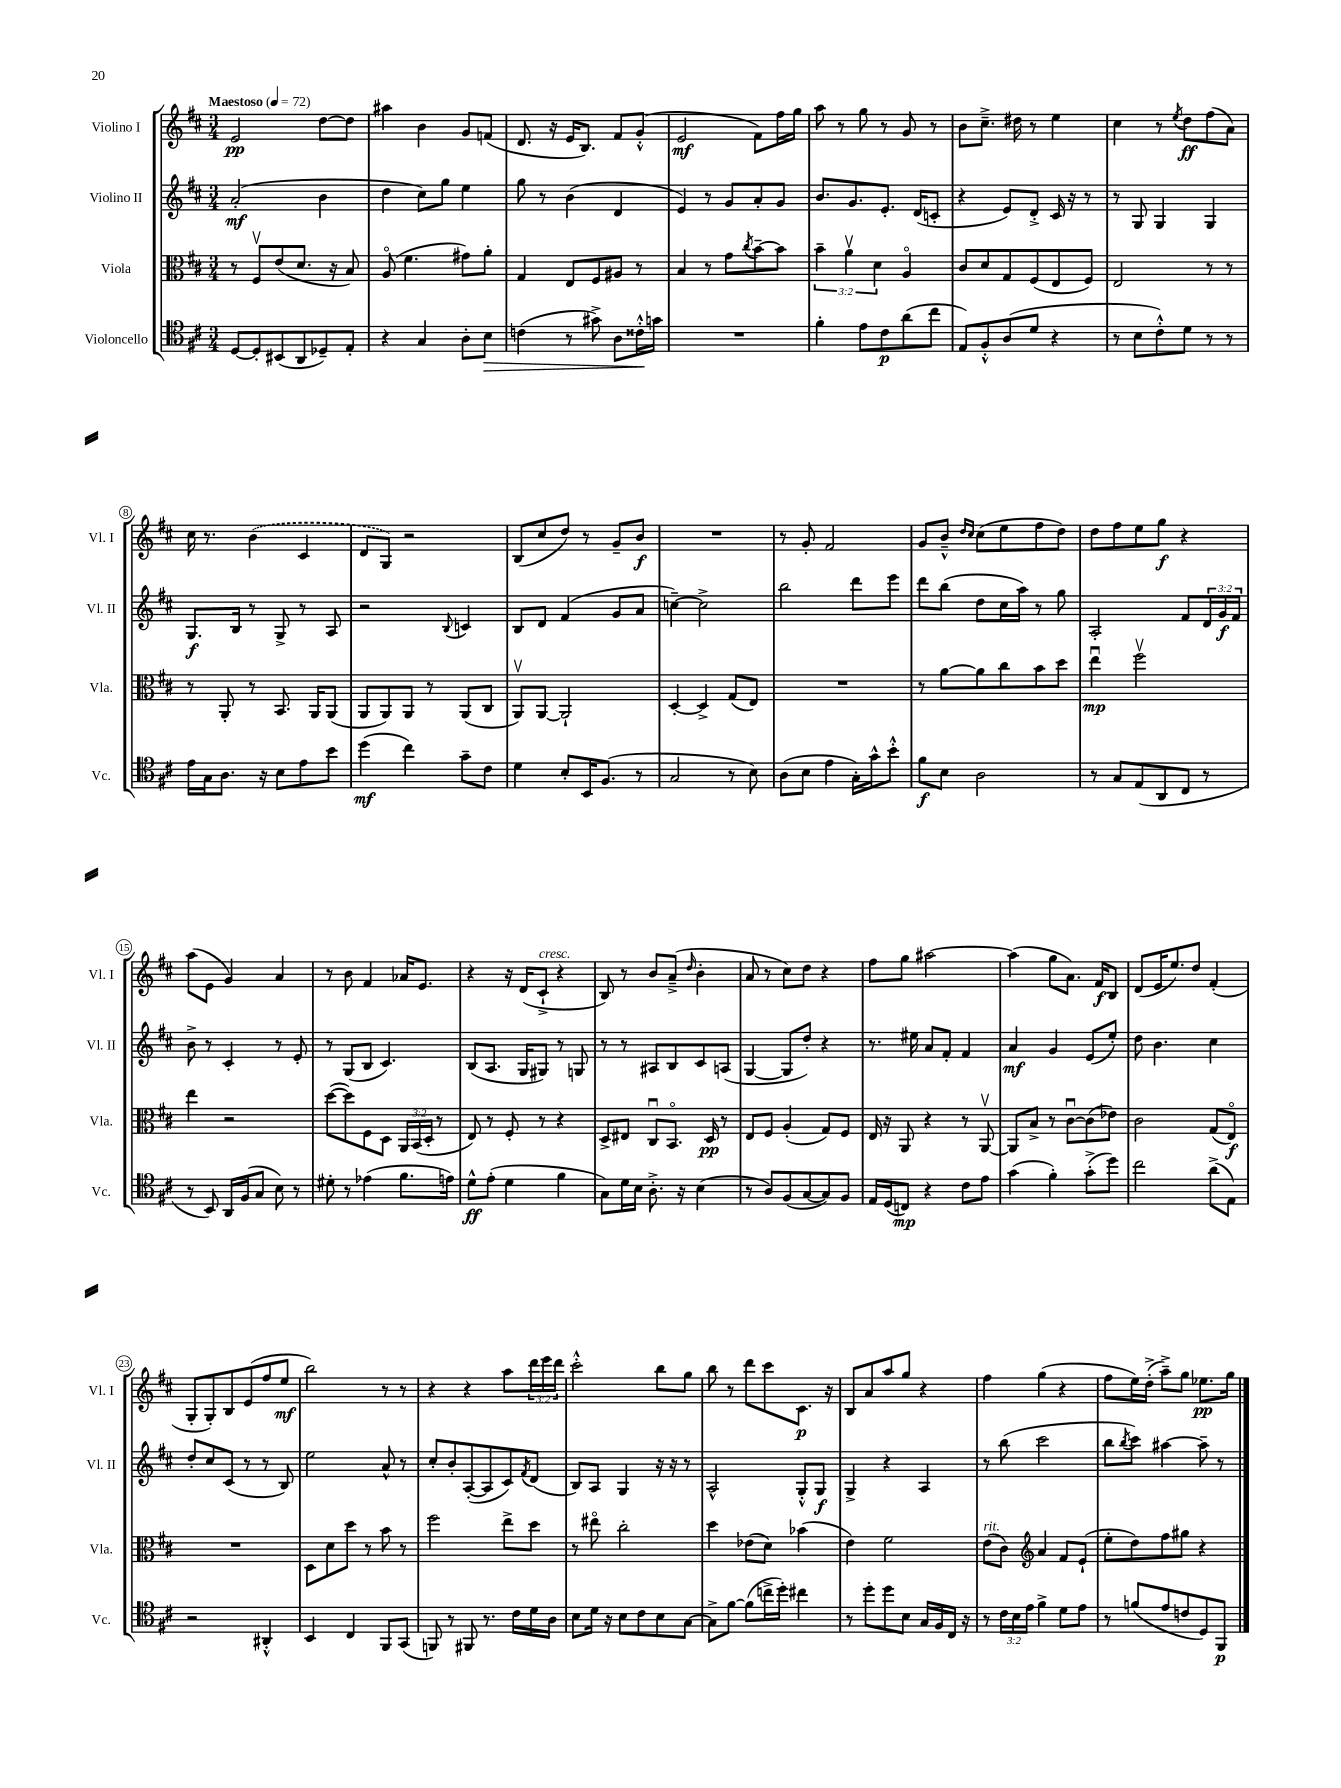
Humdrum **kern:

**kern	**kern	**kern	**kern
*staff4	*staff3	*staff2	*staff1
*clefC4	*clefC3	*clefG2	*clefG2
*k[f#c#]	*k[f#c#]	*k[f#c#]	*k[f#c#]
*M3/4	*M3/4	*M3/4	*M3/4
*MM72	*MM72	*MM72	*MM72
[8D/L	8r	(2a'/	2e/
8D'/]	8F#v/L	.	.
(8BB#/	(8e/	.	.
8AA/	8.d/J	.	.
8D-~/)	.	4b\	[8dd\L
.	16r	.	.
8E'/J	8B/)	.	8dd\]J
=	=	=	=
4r	(8Ao/	4dd\	4aa#\
.	4.f#\	.	.
4G/	.	8cc#\L)	4b\
.	.	8gg\J	.
8A'\L	8g#\L)	4ee\	8g/L
8B\J	8a'\J	.	(8f/J
=	=	=	=
(4c\	4G/	8gg\	8.d/
.	.	8r	.
.	.	.	16r
8r	8E/L	(4b\	16e/LK
.	.	.	8.B/J)
8g#^\)	8F#/	.	.
8A\L	8A#/J	4d/	8f#/L
16c##'^^\L	8r	.	(8g'^^/J
16g\JJ	.	.	.
=	=	=	=
2.r	4B/	4e/)	2e/
.	8r	8r	.
.	8g\L	8g/L	.
.	8qcc#/	.	.
.	[8b~\	8a'/	8f#\L)
.	8b\]J	8g/J	16ff#\L
.	.	.	16gg\JJ
=	=	=	=
4f#'\	6b~\	8.b/L	8aa\
.	.	.	8r
.	6av\	.	.
.	.	8.g/	.
8e\L	.	.	8gg\
.	6d\	.	.
8c#\	.	8.e'/J	8r
(8a\	4Ao/	.	8g/
.	.	(16d/LK	.
8cc#\J	.	8c'/J	8r
=	=	=	=
8E/L)	8c#/L	4r	8b\L
8F#'^^/	8d/	.	8.cc#~^\J
(8A/	8G/	8e/L)	.
.	.	.	16dd#\
8d/J	(8F#/	8d'^/J	8r
4r	8E/	16c#/	4ee\
.	.	16r	.
.	8F#/J)	8r	.
=	=	=	=
8r	2E/	8r	4cc#\
8B\L	.	8G/	.
8c#'^^\)	.	4G/	8r
.	.	.	8qee/
8d\J	.	.	8dd\L
8r	8r	4G/	(8ff#\
8r	8r	.	8a\J)
=	=	=	=
16e\LL	8r	8.G/L	16cc#\
16G\J	.	.	8.r
8.A\J	8AA'/	.	.
.	.	16B/Jk	.
.	8r	8r	(4b\
16r	.	.	.
8B\L	8.BB/	8G^/	.
8e\	.	8r	4c#/
.	16AA/LK	.	.
8b\J	(8AA/J	8A/	.
=	=	=	=
(4dd\	8AA/L	2r	8d/L
.	8AA/)	.	8G/J)
4cc#\)	8AA/J	.	2r
.	8r	.	.
.	.	8qqB/	.
8g~\L	(8AA/L	4c/	.
8c#\J	8C#/J	.	.
=	=	=	=
4d\	8AAv/L)	8B/L	(8B/L
.	[8AA/J	8d/J	8cc#/
8B'/L	2AA`/]	(4f#/	8dd/J)
16BB/K	.	.	8r
(8.F#/J	.	.	.
.	.	8g/L	8g~/L
8r	.	8a/J	8b/J
=	=	=	=
2G/	[4D'/	[4cc~\)	2.r
.	4D^/]	2cc^\]	.
8r	(8G/L	.	.
8B\)	8E/J)	.	.
=	=	=	=
(8A\L	2.r	2bb\	8r
8B\J	.	.	8g'/
4e\	.	.	2f#/
16G'\LL)	.	8ddd\L	.
16g^^\J	.	.	.
8b'^^\J	.	8eee\J	.
=	=	=	=
8f#\L	8r	8ddd\L	8g/L
8B\J	[8a\L	(8bb\J	8b~^^/J
.	.	.	16qqdd/LL
.	.	.	16qqcc#/JJ
2A\	8a\]	8dd\L	(8cc#\L
.	8cc#\	16cc#\L	8ee\
.	.	16aa\JJ)	.
.	8b\	8r	8ff#\
.	8dd\J	8gg\	8dd\J)
=	=	=	=
8r	4eeu\	2A'/	8dd\L
8G/L	.	.	8ff#\
(8E/	2ff#v\	.	8ee\
8AA/	.	.	8gg\J
8C#/J	.	8f#/L	4r
8r	.	24d/L	.
.	.	24g/	.
.	.	24f#/JJ	.
=	=	=	=
8r	4ee\	8b^\	(8aa\L
8BB/)	.	8r	8e\J
16AA/LL	2r	4c#'/	4g/)
(16F#/J	.	.	.
8G/J	.	.	.
8B\)	.	8r	4a/
8r	.	8e'/	.
=	=	=	=
8d#'\	([8dd\L	8r	8r
8r	8dd\])	(8G/L	8b\
(4e-\	8F#\	8B/J	4f#/
.	8D\J	4.c#/)	.
8.f#\L	24AA/LL	.	16a-/LK
.	(24BB/	.	.
.	.	.	8.e/J
.	24D'/JJ	.	.
.	8r	.	.
16e\Jk)	.	.	.
=	=	=	=
8d^^\L	8E/)	(8B/L	4r
(8e'\J	8r	8.A/J	.
4d\	8F#'/	.	16r
.	.	16G/LK	(16d/LK
.	8r	8G#/J)	8c#`^/J
4f#\	4r	8r	4r
.	.	8G/	.
=	=	=	=
8G\L)	8D^/L	8r	8B/)
16d\L	8E#/J	8r	8r
16B\JJ	.	.	.
8.A'^\	8C#u/L	8A#/L	8b/L
.	8.BBo/J	8B/	(8a~^/J
16r	.	.	.
.	.	.	16qqdd/
(4B\	.	8c#/	4b'\
.	16D/	.	.
.	8r	(8A/J	.
=	=	=	=
8r	8E/L	[4G/	8a/
8A/L)	8F#/J	.	8r
(8F#/	(4A'/	8G/]L	8cc#\L)
[8G/	.	8dd'/J)	8dd\J
8G/])	8G/L)	4r	4r
8F#/J	8F#/J	.	.
=	=	=	=
16E/LL	16E/	8.r	8ff#\L
(16D/J	16r	.	.
8C/J)	8AA/	.	8gg\J
.	.	16ee#\	.
4r	4r	8a/L	[2aa#\
.	.	8f#'/J	.
8c#\L	8r	4f#/	.
8e\J	[8AAv/	.	.
=	=	=	=
(4g\	8AA/]L	4a/	(4aa#\]
.	8B^/J	.	.
4f#'\)	8r	4g/	8gg\L
.	[8c#u\L	.	8.a\J)
(8g'^\L	(8c#\]	(8e/L	.
.	.	.	16f#/LK
8dd\J)	8e-\J)	8ee'/J)	8B/J
=	=	=	=
2cc#\	2c#\	8dd\	(8d/L
.	.	4.b\	16e/K
.	.	.	8.ee/)
.	.	.	8dd/J
(8a^\L	(8G/L	4cc#\	(4f#'/
8E\J)	8Eo/J)	.	.
=	=	=	=
2r	2.r	8dd'/L	8G'/L
.	.	8cc#/	8G'/)
.	.	(8c#/J	8B/
.	.	8r	(8e/
4AA#'^^/	.	8r	8ff#/
.	.	8B/)	8ee/J
=	=	=	=
4BB/	8D\L	2ee\	2bb\)
.	8d\	.	.
4C#/	8dd\J	.	.
.	8r	.	.
8FF#/L	8b\	8a^^/	8r
(8GG/J	8r	8r	8r
=	=	=	=
8FF/)	2ff#\	8cc#'/L	4r
8r	.	8b'/	.
8FF#/	.	([8A'/	4r
8.r	.	8A/]	.
.	8ee^\L	8c#/)	8aa\L
16c#\LL	.	.	.
.	.	8qf#/	.
16d\	8dd\J	(8d/J	24ddd\L
.	.	.	24eee\
16A\JJ	.	.	.
.	.	.	24ddd\JJ
=	=	=	=
8B\L	8r	8B/L)	2ccc#'^^\
16d\Jk	8ee#o\	8A/J	.
16r	.	.	.
8B\L	2cc#'\	4G/	.
8c#\	.	.	.
8B\	.	16r	8bb\L
.	.	16r	.
[8G\J	.	8r	8gg\J
=	=	=	=
8G^\]L	4dd\	2A^^/	8bb\
[8f#\J	.	.	8r
(8f#\]L	(8e-\L	.	8ddd\L
16cc^\L	8d\J)	.	8ccc#\
16dd'\JJ)	.	.	.
4cc#\	(4b-\	8G'^^/L	8.c#\J
.	.	8G/J	.
.	.	.	16r
=	=	=	=
8r	4e\)	4G^/	8B/L
8dd'\L	.	.	8a/
8dd\	2f#\	4r	8aa/
8B\J	.	.	8gg/J
16G/LL	.	4A/	4r
16F#/	.	.	.
16C#/JJ	.	.	.
16r	.	.	.
=	=	=	=
8r	(8e\L	8r	4ff#\
24c#\LL	8c#\J)	(8bb\	.
24B\	.	.	.
24e\JJ	.	.	.
*	*clefG2	*	*
4f#^\	4a/	2ccc#\	(4gg\
8d\L	8f#/L	.	4r
8e\J	(8e`/J	.	.
=	=	=	=
8r	8ee'\L	8bb\L	8ff#\L
.	.	8qbb/	.
(8f/L	8dd\)	8ccc#\J)	16ee\L)
.	.	.	(16dd'^\JJ
8e/	8ff#\	[4aa#\	8aa~^\L)
8c/	8gg#\J	.	8gg\J
8D/)	4r	8aa#~\]	8.ee-\L
8FF#/J	.	8r	.
.	.	.	16gg\Jk
==	==	==	==
*-	*-	*-	*-
